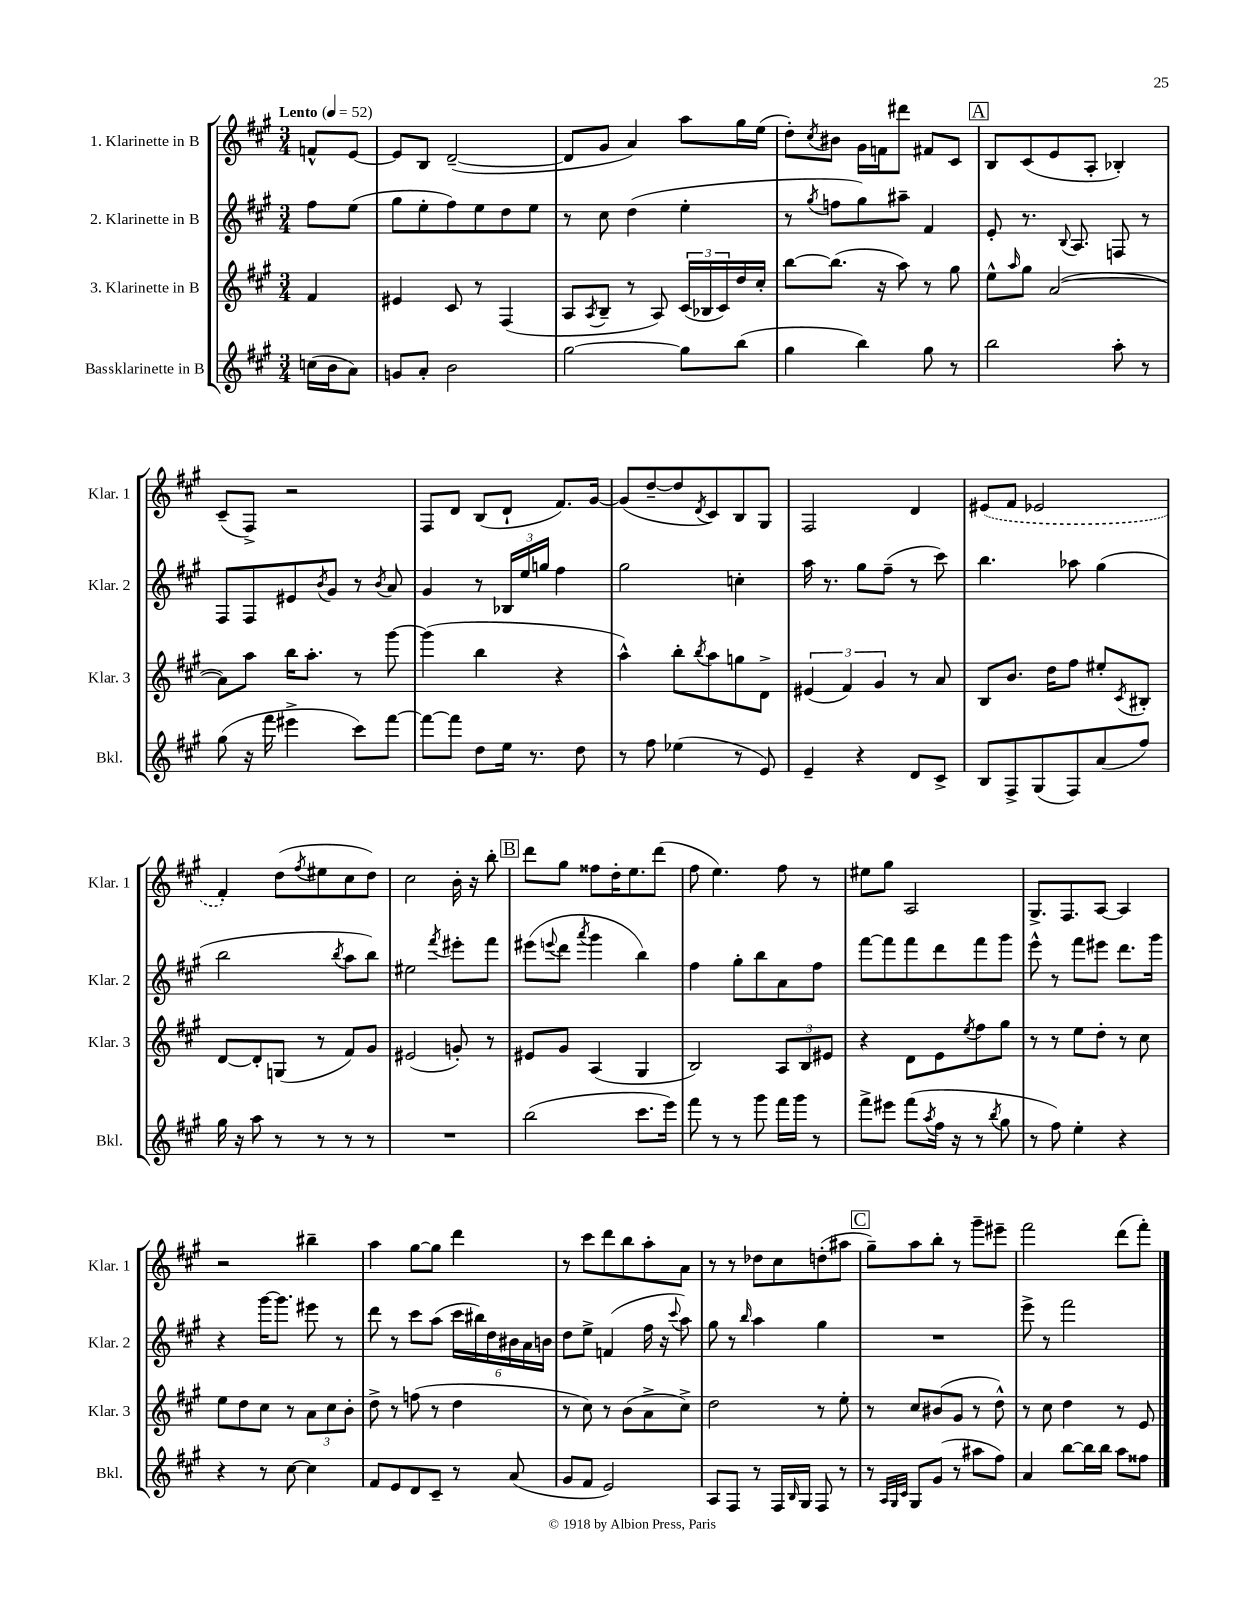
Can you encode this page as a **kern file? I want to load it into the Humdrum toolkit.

**kern	**kern	**kern	**kern
*staff4	*staff3	*staff2	*staff1
*clefG2	*clefG2	*clefG2	*clefG2
*k[f#c#g#]	*k[f#c#g#]	*k[f#c#g#]	*k[f#c#g#]
*M3/4	*M3/4	*M3/4	*M3/4
*MM52	*MM52	*MM52	*MM52
(16cc	4f#	8ff#	8f^^
16b	.	.	.
8a)	.	(8ee	[8e
=	=	=	=
8g	4e#	8gg#	8e]
8a'	.	8ee'	8B
2b	8c#	8ff#)	([2d~
.	8r	8ee	.
.	(4F#	8dd	.
.	.	8ee	.
=	=	=	=
[2gg#	8A	8r	8d]
.	8qA	.	.
.	8B~	8cc#	8g#
.	8r	(4dd	4a)
.	8A)	.	.
8gg#]	(24c#	4ee'	8aa
.	24B-	.	.
.	24c#)	.	.
(8bb	16dd	.	16gg#
.	16cc#'	.	(16ee
=	=	=	=
4gg#	[8bb	8r	8dd')
.	.	8qgg#	8qcc#
.	(8.bb]	8ff	8b#
4bb)	.	8gg#)	16g#
.	16r	.	16f
.	8aa)	8aa#~	8ddd#
8gg#	8r	4f#	8f#
8r	8gg#	.	8c#
=	=	=	=
2bb	8ee^^	8e'	8B
.	16qqaa	.	.
.	8gg#	8.r	(8c#
.	([2a	.	8e
.	.	8qqB	.
.	.	8.A	.
.	.	.	8A'
8aa'	.	8F	4B-')
8r	.	8r	.
=	=	=	=
(8gg#	8a])	8F#	(8c#~
16r	8aa	8F#	8F#^)
16fff#	.	.	.
4eee#^	16bb	8e#	2r
.	8.aa'	.	.
.	.	8qb	.
.	.	8g#	.
8ccc#)	8r	8r	.
.	.	8qb	.
[8fff#	[8ggg#	8a	.
=	=	=	=
8fff#_	(4ggg#]	4g#	8F#
8fff#]	.	.	8d
8dd	4bb	8r	(8B
16ee	.	24B-	8d`
.	.	24ee	.
8.r	.	.	.
.	.	24gg	.
.	4r	4ff#	8.f#)
8dd	.	.	.
.	.	.	[16g#
=	=	=	=
8r	4aa^^)	2gg#	(8g#]
8ff#	.	.	[8dd~
(4ee-	8bb'	.	8dd]
.	8qbb	.	8qd
.	8aa	.	8c#)
8r	8gg	4cc'	8B
8e)	8d^	.	8G#
=	=	=	=
4e~	(6e#	16aa	2F#
.	.	8.r	.
.	6f#)	.	.
4r	.	8gg#	.
.	6g#	.	.
.	.	(8ff#~	.
8d	8r	8r	4d
8c#^	8a	8ccc#)	.
=	=	=	=
8B	8B	4.bb	(8e#
8F#^	8.b	.	8f#
(8G#	.	.	2e-
.	16dd	.	.
8F#)	8ff#	8aa-	.
(8a	8ee#'	(4gg#	.
.	8qc#	.	.
8ff#)	8B#'	.	.
=	=	=	=
16gg#	[8d	2bb	4f#')
16r	.	.	.
8aa	8d']	.	.
8r	(8G	.	(8dd
.	.	.	8qff#
8r	8r	.	8ee#
.	.	8qbb	.
8r	8f#)	8aa	8cc#
8r	8g#	8bb)	8dd)
=	=	=	=
2.r	(2e#	2ee#	2cc#
.	.	8qfff#	.
.	8g')	8eee#'	16b'
.	.	.	16r
.	8r	8fff#	8bb'
=	=	=	=
(2bb	8e#	(8eee#	8ddd
.	.	8qqeee	.
.	8g#	8ddd	8gg#
.	.	8qaaa	.
.	(4A	4ggg#	8ff##
.	.	.	16dd'
.	.	.	8.ee
8.ccc#	4G#	4bb)	.
.	.	.	(8ddd
16eee)	.	.	.
=	=	=	=
8fff#	2B)	4ff#	8ff#
8r	.	.	4.ee)
8r	.	8gg#'	.
8ggg#	.	8bb	.
16fff#	12A	8a	8ff#
16ggg#	.	.	.
.	12B	.	.
8r	.	8ff#	8r
.	12e#	.	.
=	=	=	=
8fff#^	4r	[8fff#	8ee#
8eee#	.	8fff#]	8gg#
(8fff#	8d	8fff#	2A
8qaa	.	.	.
16ff#	8e	8ddd	.
16r	.	.	.
.	8qee	.	.
8r	8ff#	8fff#	.
8qbb	.	.	.
8gg#	8gg#	8ggg#	.
=	=	=	=
8r	8r	8eee^^	8.G#^
8ff#)	8r	8r	.
.	.	.	8.F#
4ee'	8ee	8fff#	.
.	8dd'	8eee#	[8A
4r	8r	8.ddd	4A]
.	8cc#	.	.
.	.	16ggg#	.
=	=	=	=
4r	8ee	4r	2r
.	8dd	.	.
8r	8cc#	[16ggg#	.
.	.	8.ggg#]	.
[8cc#	8r	.	.
4cc#]	12a	8eee#	4bb#~
.	12cc#	.	.
.	.	8r	.
.	12b'	.	.
=	=	=	=
8f#	8dd^	8ddd	4aa
8e	8r	8r	.
8d	(8ff	8ccc#	[8gg#
8c#~	8r	(8aa	8gg#]
8r	4dd	24ccc#	4ddd
.	.	24bb#)	.
.	.	24dd	.
(8a	.	24b#	.
.	.	24a	.
.	.	24b	.
=	=	=	=
8g#	8r	8dd	8r
8f#	8cc#)	8ee^	8ccc#
2e)	8r	(4f	8ddd
.	(8b	.	8bb
.	8a^	16ff#	8aa'
.	.	16r	.
.	.	8qqccc#	.
.	8cc#^)	8aa)	8a
=	=	=	=
8A	2dd	8gg#	8r
8F#	.	8r	8r
.	.	16qqbb	.
8r	.	4aa	8dd-
16F#	.	.	8cc#
16qqB	.	.	.
16G#	.	.	.
8F#	8r	4gg#	(8dd'
8r	8ee'	.	8aa#
=	=	=	=
8r	8r	2.r	8gg#~)
32qqA	.	.	.
32qqG#	.	.	.
32qqc#	.	.	.
8G#	8cc#	.	8aa
(8g#	(8b#	.	8bb'
8r	8g#	.	8r
8aa#	8r	.	8ggg#~
8ff#)	8dd^^)	.	8eee#~
=	=	=	=
4a	8r	8eee^	2fff#
.	8cc#	8r	.
[8bb	4dd	2fff#	.
16bb]	.	.	.
16bb	.	.	.
8aa	8r	.	(8ddd
8ff##	8e	.	8fff#')
==	==	==	==
*-	*-	*-	*-
